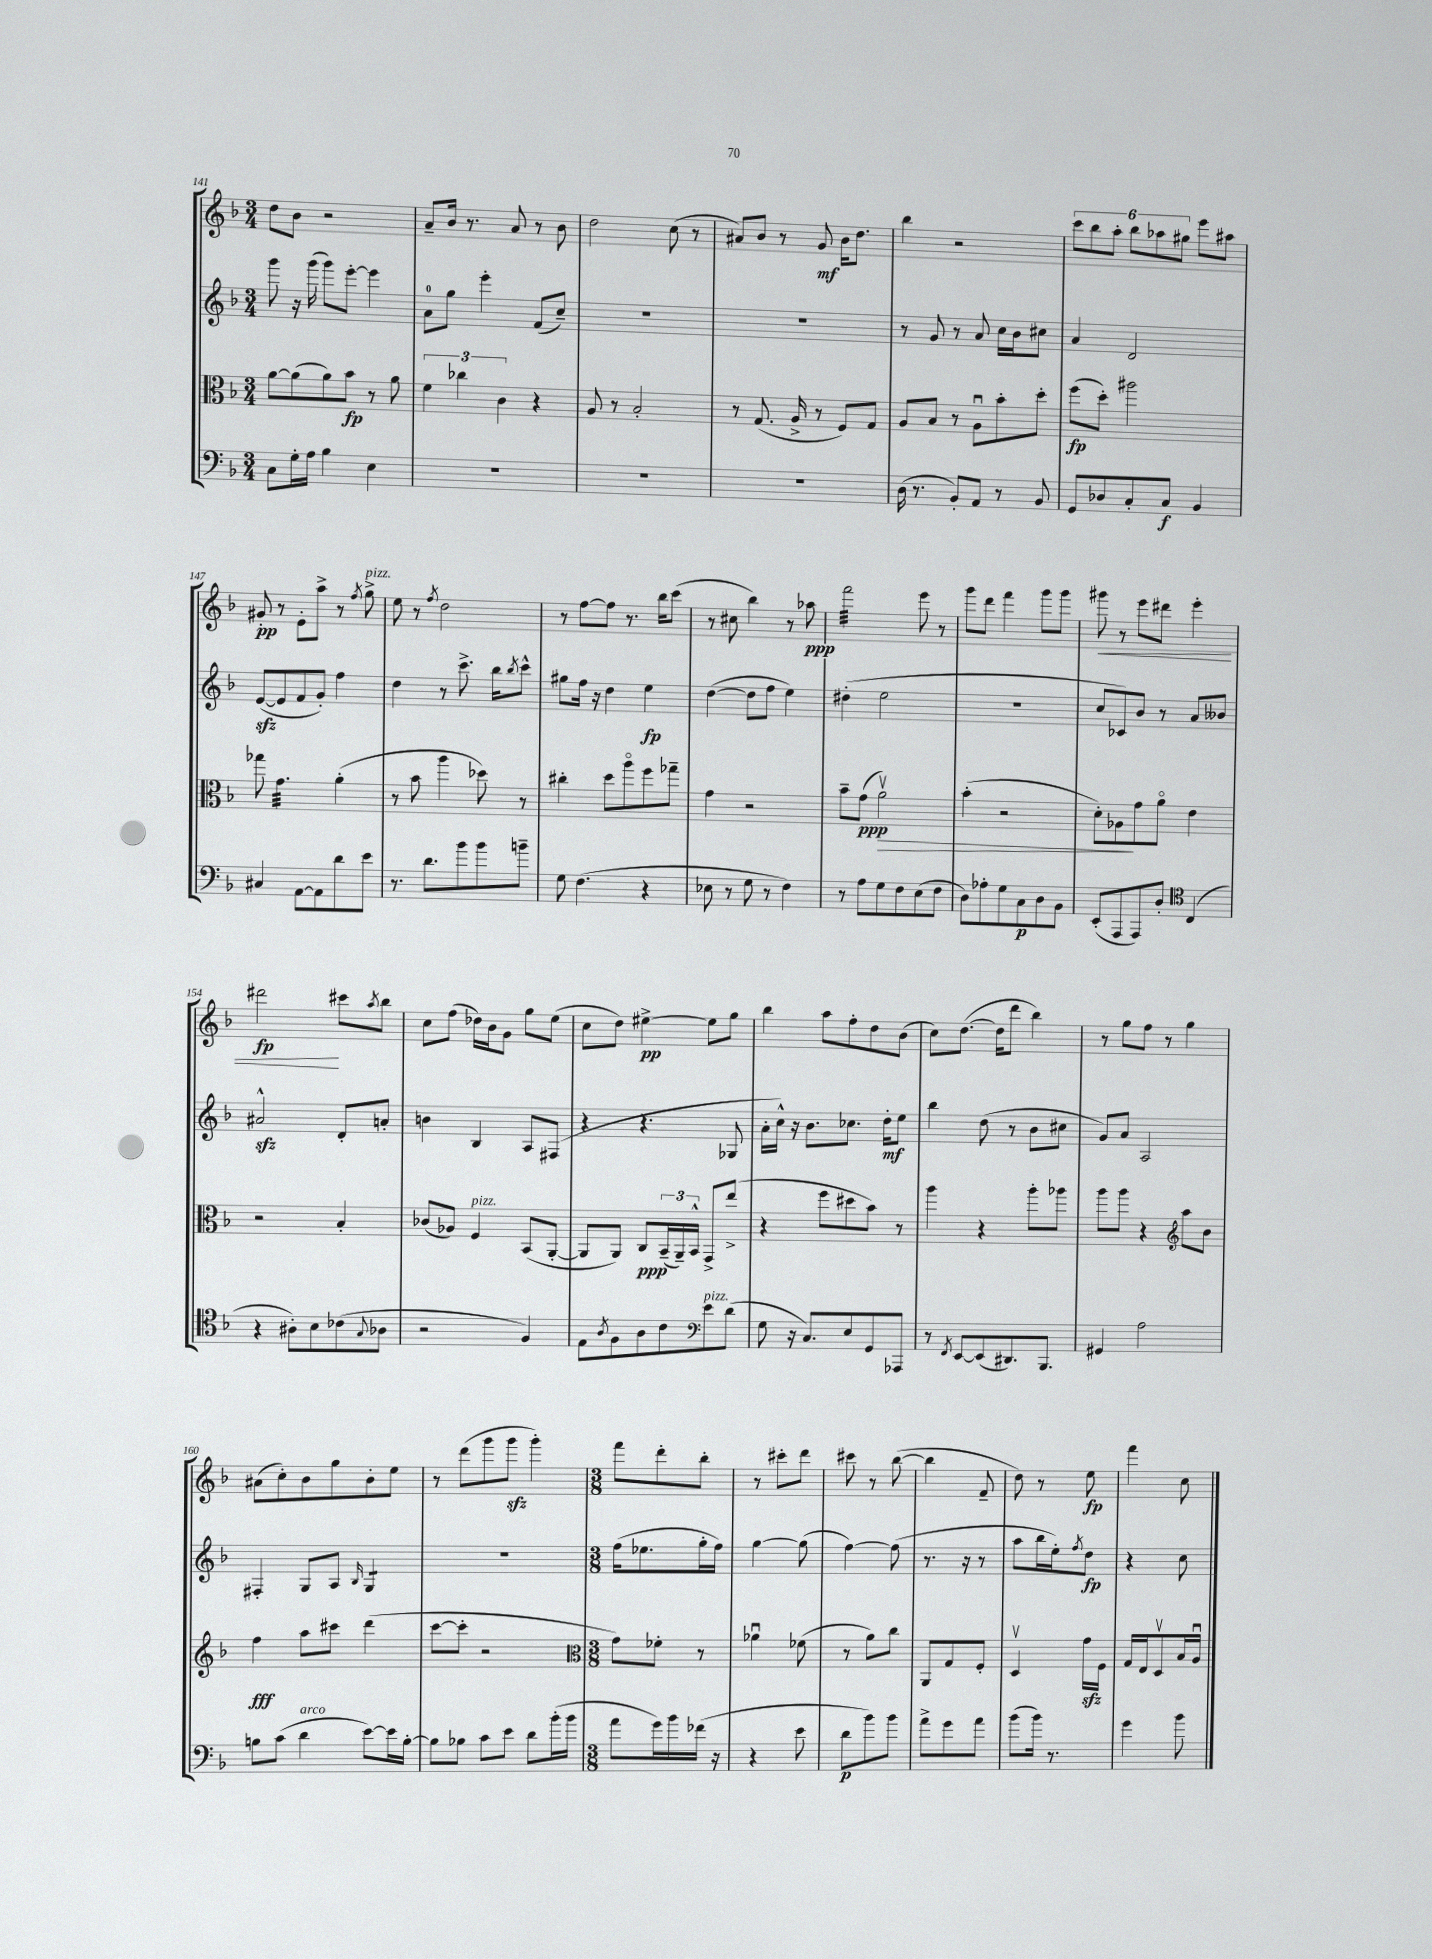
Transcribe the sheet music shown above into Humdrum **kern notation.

**kern	**dynam	**kern	**dynam	**kern	**dynam	**kern	**dynam
*part4	*part4	*part3	*part3	*part2	*part2	*part1	*part1
*staff4	*staff4	*staff3	*staff3	*staff2	*staff2	*staff1	*staff1
*clefF4	*	*clefC3	*	*clefG2	*	*clefG2	*
*k[b-]	*	*k[b-]	*	*k[b-]	*	*k[b-]	*
*M3/4	*	*M3/4	*	*M3/4	*	*M3/4	*
=141	=141	=141	=141	=141	=141	=141	=141
8C\L	.	[8a\L	.	8ggg\	.	8dd\L	.
16G'\L	.	(8a\]	.	16r	.	8b-\J	.
16A\JJ	.	.	.	(16ggg\	.	.	.
4B-\	.	8a\)	.	8ggg\L)	.	2r	.
.	.	8b-\J	fp	[8eee'\J	.	.	.
4E\	.	8r	.	4eee\]	.	.	.
.	.	8a\	.	.	.	.	.
=142	=142	=142	=142	=142	=142	=142	=142
2.r	.	6f\	.	8a\L	.	8a~/L	.
.	.	.	.	8gg\J	.	16b-/Jk	.
.	.	6cc-X\	.	.	.	.	.
.	.	.	.	.	.	8.r	.
.	.	.	.	4eee'\	.	.	.
.	.	6c\	.	.	.	.	.
.	.	.	.	.	.	8a/	.
.	.	4r	.	(8f/L	.	8r	.
.	.	.	.	8cc~/J)	.	8b-\	.
=143	=143	=143	=143	=143	=143	=143	=143
2.r	.	8A/	.	2.r	.	2dd\	.
.	.	8r	.	.	.	.	.
.	.	2B-'/	.	.	.	.	.
.	.	.	.	.	.	(8cc\	.
.	.	.	.	.	.	8r	.
=144	=144	=144	=144	=144	=144	=144	=144
2.r	.	8r	.	2.r	.	8a#X/L)	.
.	.	(8.G/	.	.	.	8b-/J	.
.	.	.	.	.	.	8r	.
.	.	16A^/	.	.	.	.	.
.	.	8r	.	.	.	8g/	mf
.	.	8F/L)	.	.	.	16b-\KL	.
.	.	.	.	.	.	8.dd\J	.
.	.	8G/J	.	.	.	.	.
=145	=145	=145	=145	=145	=145	=145	=145
(16D\	.	8A/L	.	8r	.	4bb-\	.
8.r	.	.	.	.	.	.	.
.	.	8B-/J	.	8g/	.	.	.
8BB-'/L)	.	8r	.	8r	.	2r	.
8AA/J	.	8Au\L	.	8a/	.	.	.
8r	.	8b-'\	.	16cc\LL	.	.	.
.	.	.	.	16b-\J	.	.	.
8BB-/	.	8dd'\J	.	8cc#X\J	.	.	.
=146	=146	=146	=146	=146	=146	=146	=146
8GG/L	.	(8ff\L	fp	4a/	.	12ccc\L	.
.	.	.	.	.	.	12bb-\	.
8D-X/	.	8dd'\J)	.	.	.	.	.
.	.	.	.	.	.	12aa'\J	.
8C'/	.	2aa#X\	.	2d/	.	12bb-\L	.
.	.	.	.	.	.	12aa-X\	.
8C/J	f	.	.	.	.	.	.
.	.	.	.	.	.	12gg#X\J	.
4BB-/	.	.	.	.	.	8eee\L	.
.	.	.	.	.	.	8aa#X\J	.
!!LO:LB:g=z
=147	=147	=147	=147	=147	=147	=147	=147
4C#X/	.	8gg-X\	.	([8ezz/L	.	8g#X'/	pp
*	*	*tremolo	*	*	*	*	*
.	.	32g\LLL	.	8e/]	.	8r	.
.	.	32g\	.	.	.	.	.
.	.	32g\	.	.	.	.	.
.	.	32g\	.	.	.	.	.
[8AA\L	.	32g\	.	8f/	.	8e'\L	.
.	.	32g\	.	.	.	.	.
.	.	32g\	.	.	.	.	.
.	.	32g\	.	.	.	.	.
8AA\]	.	32g\	.	8g'/J)	.	8aa^\J	.
.	.	32g\	.	.	.	.	.
.	.	32g\	.	.	.	.	.
.	.	32g\JJJ	.	.	.	.	.
*	*	*Xtremolo	*	*	*	*	*
8d\	.	(4a'\	.	4ff\	.	8r	.
.	.	.	.	.	.	8qff/	.
!	!	!	!	!	!	!LO:TX:a:i:t=pizz.	!
8e\J	.	.	.	.	.	8gg^\	.
=148	=148	=148	=148	=148	=148	=148	=148
8.r	.	8r	.	4dd\	.	8ee\	.
.	.	8b-\	.	.	.	8r	.
8.d\L	.	.	.	.	.	.	.
.	.	.	.	.	.	8qff/	.
.	.	4aa\	.	8r	.	2dd\	.
8b-\	.	.	.	8.ccc^\	.	.	.
8b-\	.	8dd-X\)	.	.	.	.	.
.	.	.	.	16bb-\KL	.	.	.
.	.	.	.	8qbb-/	.	.	.
8bn~\J	.	8r	.	8ccc^^\J	.	.	.
=149	=149	=149	=149	=149	=149	=149	=149
8G\	.	4cc#X'\	.	8gg#X\L	.	8r	.
(4.F\	.	.	.	16ff\Jk	.	[8ff\L	.
.	.	.	.	16r	.	.	.
.	.	8dd\L	.	4dd\	.	8ff\J]	.
.	.	8aa\	.	.	.	8.r	.
4r	.	8ff\	.	4ee\	fp	.	.
.	.	.	.	.	.	16bb-\KL	.
.	.	8gg-X~\J	.	.	.	(8ccc\J	.
=150	=150	=150	=150	=150	=150	=150	=150
8E-X\	.	4g\	.	([4dd\	.	8r	.
8r	.	.	.	.	.	8cc#X\	.
8G\	.	2r	.	8dd\L]	.	4bb-\)	.
8r	.	.	.	8ff\J	.	.	.
4F\)	.	.	.	4ee\)	.	8r	.
.	.	.	.	.	.	8aa-X\	ppp
=151	=151	=151	=151	=151	=151	=151	=151
*	*	*	*	*	*	*tremolo	*
8r	.	8b-~\L	.	(4dd#X'\	.	32fff\LLL	.
.	.	.	.	.	.	32fff\	.
.	.	.	.	.	.	32fff\	.
.	.	.	.	.	.	32fff\	.
8A\L	.	(8g\J	ppp	.	.	32fff\	.
.	.	.	.	.	.	32fff\	.
.	.	.	.	.	.	32fff\	.
.	.	.	.	.	.	32fff\	.
!	!	!	!LO:HP:b	!	!	!	!
8G\	.	2av\)	>	2ee\	.	32fff\	.
.	.	.	.	.	.	32fff\	.
.	.	.	.	.	.	32fff\	.
.	.	.	.	.	.	32fff\	.
8F\	.	.	.	.	.	32fff\	.
.	.	.	.	.	.	32fff\	.
.	.	.	.	.	.	32fff\	.
.	.	.	.	.	.	32fff\JJJ	.
*	*	*	*	*	*	*Xtremolo	*
(8E\	.	.	.	.	.	8eee\	.
8F\J	.	.	.	.	.	8r	.
=152	=152	=152	=152	=152	=152	=152	=152
8D\L)	.	(4b-'\	.	2.r	.	8ggg\L	.
8A-X'\	.	.	.	.	.	8ddd\J	.
8G\	.	2r	.	.	.	4fff\	.
8C\	p	.	.	.	.	.	.
8D\	.	.	.	.	.	8ggg\L	.
8BB-\J	.	.	.	.	.	8ggg\J	.
=153	=153	=153	=153	=153	=153	=153	=153
!	!	!	!	!	!	!	!LO:HP:b
(8EE'/L	.	8d'\L)	.	8cc/L	.	8ggg#X\	<
8AAA/	.	8A-X\	.	8c-X/)	.	8r	.
8AAA/)	.	8g\	]	8b-/J	.	8eee\L	.
8D'/J	.	8a\J	.	8r	.	8ddd#X\J	.
(4C/	.	4e\	.	8a/L	.	4eee'\	.
.	.	.	.	8b--X/J	.	.	.
!!LO:LB:g=z
=154	=154	=154	=154	=154	=154	=154	=154
*clefC4	*	*	*	*	*	*	*
4r	.	2r	.	2a#Xzz^^/	.	2ddd#X\	fp
8A#X'\L)	.	.	.	.	.	.	.
8B-\	.	.	.	.	.	.	.
(8c-X\	.	4B-'/	.	8d'/L	.	8ccc#X\L	[
8qqG/	.	.	.	.	.	8qaa/	.
8A-X\J	.	.	.	8an'/J	.	8bb-\J	.
=155	=155	=155	=155	=155	=155	=155	=155
2r	.	(8c-X/L	.	4bn\	.	8cc\L	.
.	.	8A-X/J)	.	.	.	(8ff\J	.
!	!	!LO:TX:a:i:t=pizz.	!	!	!	!	!
.	.	4F/	.	4B-/	.	16dd-X\LL)	.
.	.	.	.	.	.	16b-\J	.
.	.	.	.	.	.	8g\J	.
4F/)	.	(8BB-/L	.	8A/L	.	8gg\L	.
.	.	[8AA'/J	.	(8F#X/J	.	(8ee\J	.
=156	=156	=156	=156	=156	=156	=156	=156
8E\L	.	8AA/L]	.	4r	.	8cc\L	.
8qA/	.	.	.	.	.	.	.
8F\	.	8AA/J)	.	.	.	8dd\J)	.
8A\	.	8C/L	ppp	4.r	.	[4ee#X^\	pp
8c\	.	(24BB-~/L	.	.	.	.	.
.	.	24AA~/)	.	.	.	.	.
.	.	24BB-^^/JJ	.	.	.	.	.
!LO:TX:a:i:t=pizz.	!	!	!	!	!	!	!
8e\	.	8GG^/L	.	.	.	8ee#\L]	.
(8d\J	.	(8ee^/J	.	8G-X/	.	8gg\J	.
=157	=157	=157	=157	=157	=157	=157	=157
*clefF4	*	*	*	*	*	*	*
8G\	.	4r	.	16a'\LL	.	4bb-\	.
.	.	.	.	16cc^^\JJ)	.	.	.
16r	.	.	.	16r	.	.	.
8.C/L)	.	.	.	8.b-\L	.	.	.
.	.	8ff\L	.	.	.	8aa\L	.
8E/	.	8dd#X\	.	8.cc-X\J	.	8ff'\	.
8GG/	.	8b-\J)	.	.	.	8dd\	.
.	.	.	.	16dd'\KL	mf	.	.
8AAA-X/J	.	8r	.	8ee\J	.	(8b-\J	.
=158	=158	=158	=158	=158	=158	=158	=158
8r	.	4aa\	.	4bb-\	.	8cc\L)	.
8qFF/	.	.	.	.	.	.	.
[8EE/L	.	.	.	.	.	([8.dd\J	.
(8EE/]	.	4r	.	(8dd\	.	.	.
.	.	.	.	.	.	16dd\KL]	.
8.DD#X/)	.	.	.	8r	.	8ddd\J	.
.	.	8aa'\L	.	8b-\L	.	4bb-\)	.
8.BBB-/J	.	.	.	.	.	.	.
.	.	8aa-X\J	.	8cc#X\J	.	.	.
=159	=159	=159	=159	=159	=159	=159	=159
4GG#X/	.	8aa\L	.	8g/L)	.	8r	.
.	.	8aa\J	.	8a/J	.	8gg\L	.
2A\	.	4r	.	2A/	.	8ff\J	.
.	.	.	.	.	.	8r	.
.	.	8aa\L	.	.	.	4gg\	.
.	.	8b-\J	.	.	.	.	.
!!LO:LB:g=z
=160	=160	=160	=160	=160	=160	=160	=160
*	*	*clefG2	*	*	*	*	*
8Bn\L	.	4ff\	fff	4F#X'/	.	(8a#X\L	.
(8c\J	.	.	.	.	.	8cc'\)	.
!LO:TX:a:i:t=arco	!	!	!	!	!	!	!
4d\	.	8aa\L	.	8G/L	.	8b-\	.
.	.	8ccc#X\J	.	8A/J	.	8gg\	.
.	.	.	.	16qqB-/	.	.	.
*	*	*	*	*tremolo	*	*	*
[8e\L)	.	(4ddd\	.	8G/L	.	8b-'\	.
16e\L]	.	.	.	8G/J	.	8ee\J	.
*	*	*	*	*Xtremolo	*	*	*
[16B'\JJ	.	.	.	.	.	.	.
=161	=161	=161	=161	=161	=161	=161	=161
8B\L]	.	[8ccc\L	.	2.r	.	8r	.
8B-X\J	.	8ccc'\J]	.	.	.	(8ddd\L	.
8c\L	.	2r	.	.	.	8ggg\	.
8e\J	.	.	.	.	.	8gggzz\J	.
8d\L	.	.	.	.	.	4ggg'\)	.
(16b-'\L	.	.	.	.	.	.	.
16b-\JJ	.	.	.	.	.	.	.
=162	=162	=162	=162	=162	=162	=162	=162
*	*	*clefC3	*	*	*	*	*
*M3/8	*	*M3/8	*	*M3/8	*	*M3/8	*
8a\L	.	8g\L)	.	(16ff\KL	.	8fff\L	.
.	.	.	.	8.ee-X\	.	.	.
16g\L)	.	8f-X'\J	.	.	.	8ddd'\	.
16b-\	.	.	.	.	.	.	.
(16f-X\JJ	.	8r	.	16gg'\L	.	8bb-'\J	.
16r	.	.	.	16ff\JJ)	.	.	.
=163	=163	=163	=163	=163	=163	=163	=163
4r	.	4a-Xu\	.	[4gg\	.	8r	.
.	.	.	.	.	.	8ccc#X'\L	.
8e\	.	(8f-X\	.	(8gg\]	.	8ddd\J	.
=164	=164	=164	=164	=164	=164	=164	=164
8d\L	p	8r	.	[4ff\)	.	8ccc#X\	.
8b-\)	.	8a\L)	.	.	.	8r	.
8b-\J	.	8cc\J	.	(8ff\]	.	([8bb-\	.
=165	=165	=165	=165	=165	=165	=165	=165
8a^\L	.	8AA/L	.	8.r	.	4bb-\]	.
8g\	.	8G/	.	.	.	.	.
.	.	.	.	16r	.	.	.
8a\J	.	8F'/J	.	8r	.	8f~/	.
=166	=166	=166	=166	=166	=166	=166	=166
(8b-\L	.	4Dv/	.	8aa\L	.	8dd\)	.
16b-\Jk)	.	.	.	16bb-\L	.	8r	.
8.r	.	.	.	16ee'\J)	.	.	.
.	.	.	.	8qff/	.	.	.
.	.	16gzz\LL	.	8dd\J	fp	8ee\	fp
.	.	16F\JJ	.	.	.	.	.
=167	=167	=167	=167	=167	=167	=167	=167
4g\	.	16G/LL	.	4r	.	4fff\	.
.	.	16E/J	.	.	.	.	.
.	.	8Dv/	.	.	.	.	.
8b-\	.	16B-/L	.	8cc\	.	8cc\	.
.	.	16Au/JJ	.	.	.	.	.
==	==	==	==	==	==	==	==
*-	*-	*-	*-	*-	*-	*-	*-
